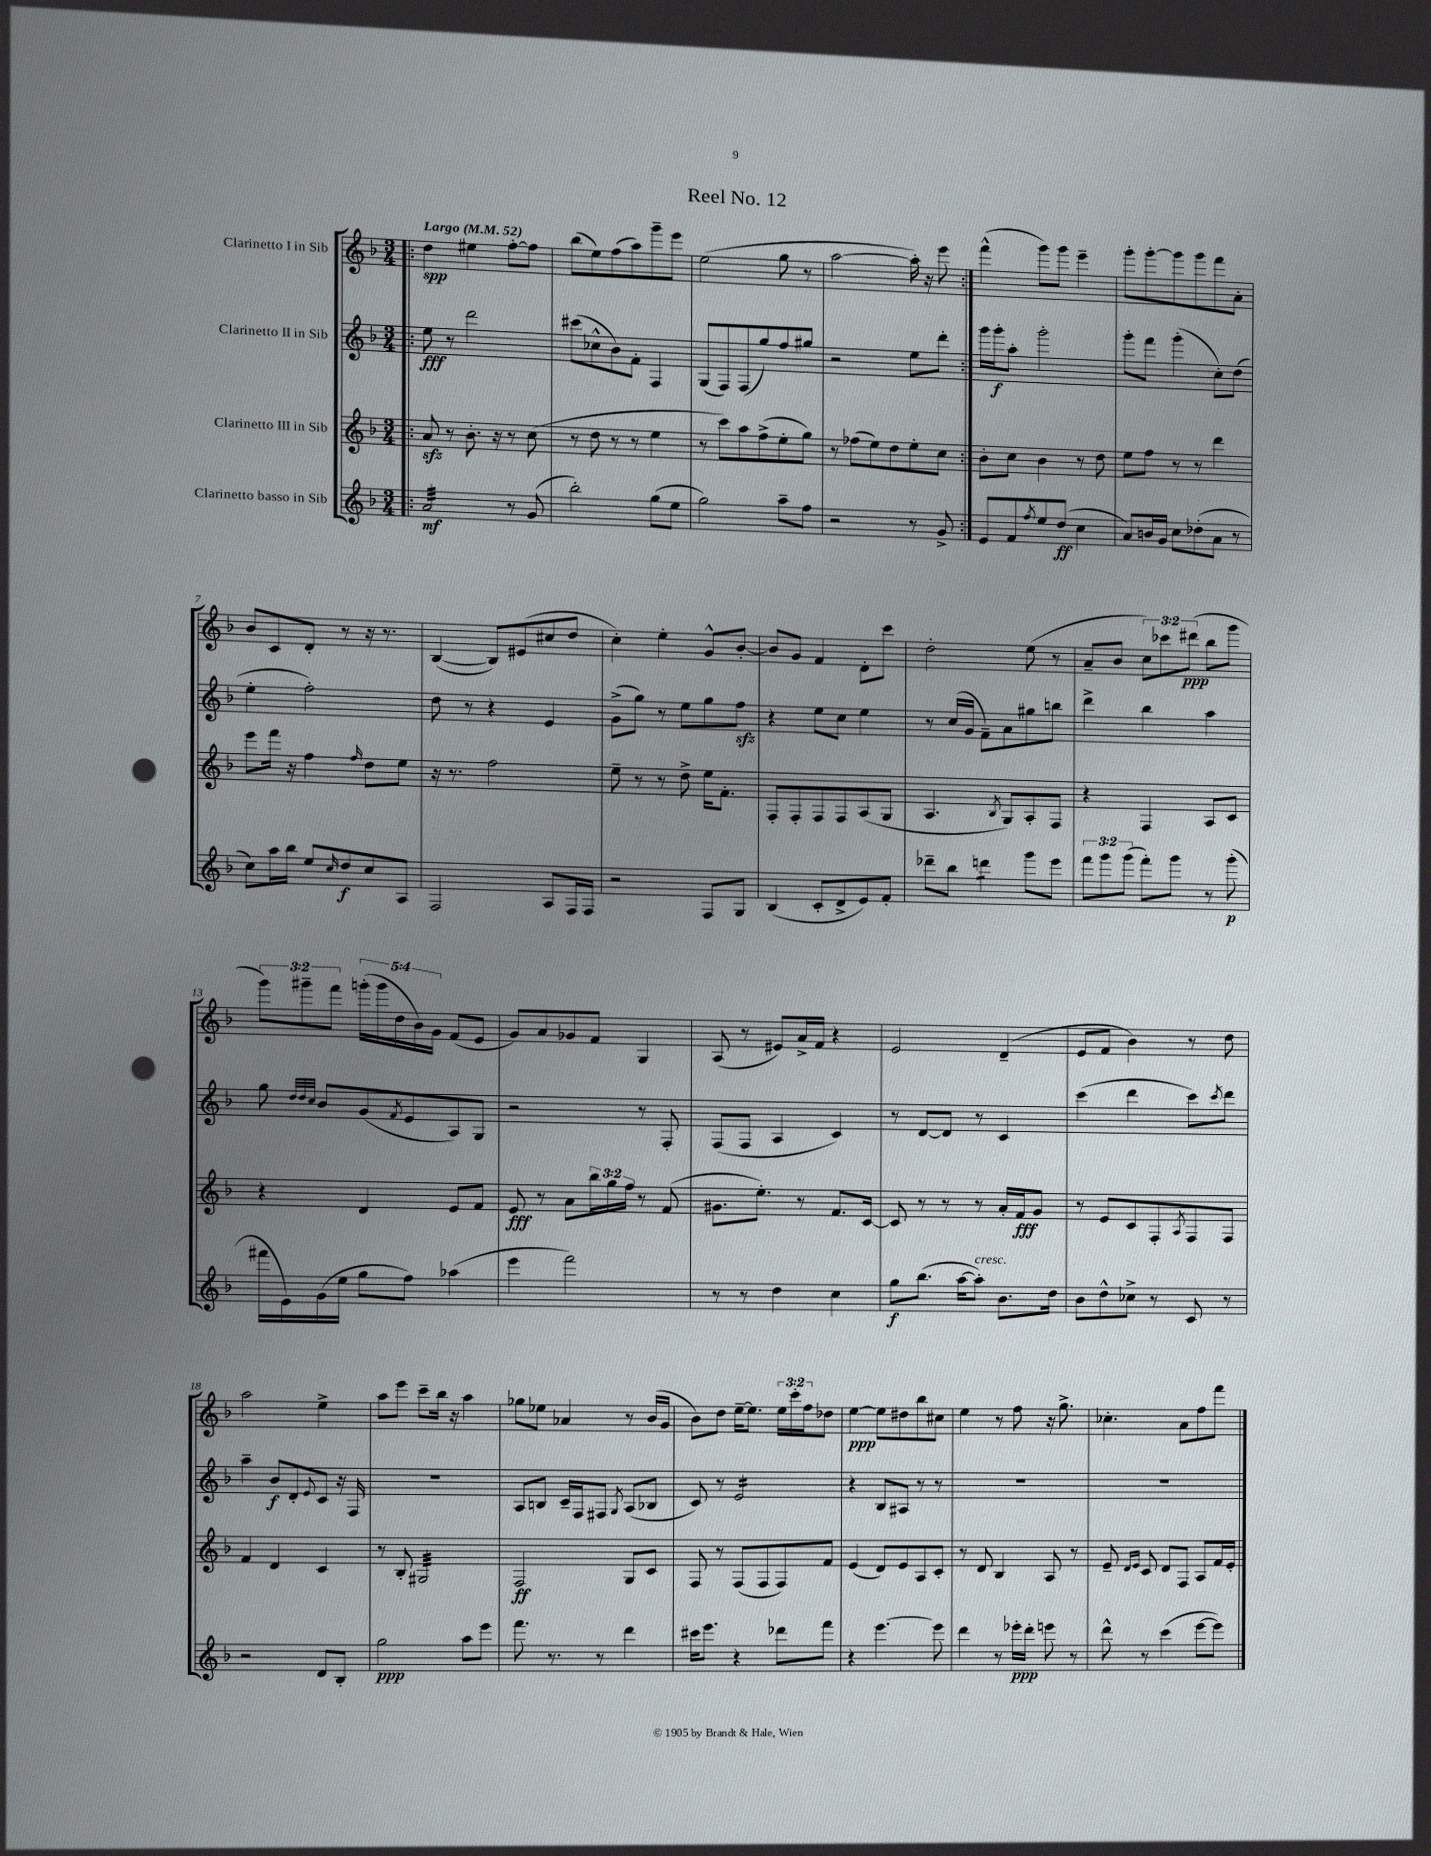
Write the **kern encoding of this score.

**kern	**kern	**kern	**kern
*staff4	*staff3	*staff2	*staff1
*clefG2	*clefG2	*clefG2	*clefG2
*k[b-]	*k[b-]	*k[b-]	*k[b-]
*M3/4	*M3/4	*M3/4	*M3/4
*MM52	*MM52	*MM52	*MM52
=!|:	=!|:	=!|:	=!|:
2a	8a	8ee	4dd
.	8r	8r	.
.	8.b-'	2ddd	4ee#
.	16r	.	.
8r	8r	.	[8ff'
(8g	(8cc	.	8ff]
=	=	=	=
2bb-')	8r	(8ccc#	(8bb-
.	8dd	8cc-^^	8ee)
.	8r	8b-)	(8ff
.	8r	8f'	8aa)
(8gg	4ee	4F	8ggg~
8ee	.	.	8eee
=	=	=	=
2gg)	8r	(8G	(2ee
.	8ccc)	8F)	.
.	8aa	(8F	.
.	(8ff^	8gg)	.
8aa~	8ee'	8ff	8gg
8ff	8gg)	8gg#	8r
=	=	=	=
2r	8r	2r	[2aa
.	(8ff-	.	.
.	8ee)	.	.
.	8dd	.	.
8r	8ee'	8ee	16aa'])
.	.	.	16r
8g^	8cc	8ddd'	8eee
=:|!	=:|!	=:|!	=:|!
8e	8b-'	16ggg	(4fff^^
.	.	16ggg'	.
8f	8cc	8aa'	.
8qff	.	.	.
8ee	4b-	2ggg'	8ggg)
(8dd	.	.	8ggg
4cc	8r	.	4eee~
.	8dd	.	.
=	=	=	=
8a)	8ee	8ggg'	8ggg'
16b	8ff	8fff	[8ggg'
16g	.	.	.
8cc	8r	(4ggg'	8ggg]
(8dd-'	8r	.	8ggg
8a	4ddd	8cc')	8fff
8r	.	(8dd	8a'
=	=	=	=
8cc)	8eee	4ee'	8b-
16aa	16fff	.	8c
16bb-	16r	.	.
8ee	4ff	2ff')	8d'
16qqcc	.	.	.
8dd	.	.	8r
.	16qqff	.	.
8cc	8dd	.	16r
.	.	.	8.r
8A	8ee	.	.
=	=	=	=
2F	16r	8dd	([4B-
.	8.r	.	.
.	.	8r	.
.	2ff	4r	8B-])
.	.	.	(8e#
8A	.	4e	8cc#
16F	.	.	8dd
16F	.	.	.
=	=	=	=
2r	8ee~	(8g^	4cc')
.	8r	8gg)	.
.	8r	8r	4ee'
.	8dd^	8ee	.
8F	16ee	8gg	8g^^
.	8.f'	.	.
8G	.	8ff	[8b-'
=	=	=	=
(4B-	8F'	4r	8b-]
.	8F'	.	8g
8c'	8F	8ee	4f
8d^	8F	8cc	.
8e)	(8A	4ee	8d'
8f'	8G	.	8ccc
=	=	=	=
8ddd-~	4.A	8r	2dd'
8bb-	.	(16cc	.
.	.	16g	.
4ddd	.	8f~)	.
.	8qB-	.	.
.	8G)	8a	.
8ggg	8A'	8gg#	(8ee
8eee	8F	8bb	8r
=	=	=	=
12fff	4r	4ddd^	8a~
12ggg	.	.	.
.	.	.	8b-
(12ggg	.	.	.
8fff')	4F	4bb-	12cc)
.	.	.	12ccc-
8ggg	.	.	.
.	.	.	(12ddd#
8r	8A	4aa	8bb-
(8ggg'	8c	.	8ggg
=	=	=	=
16fff#	4r	8gg	12ggg)
16e)	.	.	.
.	.	.	12ggg#~
.	.	32qqdd	.
.	.	32qqdd	.
.	.	32qqcc	.
(16g	.	8b-	.
.	.	.	12fff
16ee	.	.	.
8gg	4d	(8g	(20ggg'
.	.	.	20ggg
.	.	.	20dd
.	.	8qf	.
8ff)	.	8e	.
.	.	.	20b-)
.	.	.	20g
(4aa-	8e	8A)	(8f
.	8f	8G	8e
=	=	=	=
4eee	8e	2r	8g)
.	8r	.	8a
2fff)	8a	.	8g-
.	24bb-	.	8f
.	24gg	.	.
.	24ff	.	.
.	8r	8r	4G
.	(8f	8F'	.
=	=	=	=
8r	8.g#	(8F	(8A
8r	.	8F	8r
.	8.ee')	.	.
4dd	.	4A	8e#)
.	8r	.	16a^
.	.	.	16f
4cc	8.f	4c)	4r
.	[16c	.	.
=	=	=	=
8gg	8c]	8r	2e
(8.bb-	8r	[8d	.
.	8r	8d]	.
[16aa	.	.	.
8aa'])	8r	8r	.
8.b-	16a'	4c	(4d~
.	16f	.	.
.	8g	.	.
16dd	.	.	.
=	=	=	=
8b-	8r	(4ccc	8e
8dd^^	8e	.	8f
8cc-^	8c	4ddd	4b-)
8r	8F'	.	.
.	8qA	.	.
8c	8F	8ccc)	8r
.	.	8qccc	.
8r	8F	8ddd	8dd
=	=	=	=
2r	4f	4aa~	2aa
.	4d	8b-	.
.	.	8d'	.
.	.	8qqe	.
8d	4c	8c	4ee^
8B-'	.	16r	.
.	.	16F	.
=	=	=	=
2gg	8r	2.r	8aa
.	8B-'	.	8eee
.	2G#	.	8ccc~
.	.	.	16bb-
.	.	.	16r
8aa	.	.	4aa
8eee	.	.	.
=	=	=	=
8.fff	2F	8A	8gg-
.	.	8B	8ee-
8.r	.	.	.
.	.	16c~	4a-
.	.	16F	.
8r	.	8F#	.
.	.	8qG	.
4ddd	8G	(8A	8r
.	8c	8B-	(16b-
.	.	.	16g
=	=	=	=
16ccc#	8F	8c)	8b-)
8.eee	.	.	.
.	8r	8r	8dd
4r	(8F	2e	[16ee~
.	.	.	8.ee]
.	8F	.	.
8ddd-	8F)	.	24ee
.	.	.	24ccc'
.	.	.	24ff
8fff	8f	.	8dd-
=	=	=	=
4r	(4e	4r	[4ee
[4.eee	8d)	8B-	8ee]
.	8e	8A#	8dd#
.	8A	8r	8bb-
8eee]	8c'	8r	8cc#
=	=	=	=
4ddd	8r	2.r	4ee
.	8d	.	.
8r	4B-	.	8r
16eee-'	.	.	8ff
16ddd'	.	.	.
8eee	8A	.	16r
.	.	.	8.gg^
8r	8r	.	.
=	=	=	=
8ddd^^	8e~	2.r	4.cc-'
.	16qqd	.	.
.	16qqe	.	.
8r	8c	.	.
(4ccc	8d	.	.
.	8F	.	8a
[8eee	8A	.	8ff
8eee])	16f	.	8fff
.	16e'	.	.
==	==	==	==
*-	*-	*-	*-
